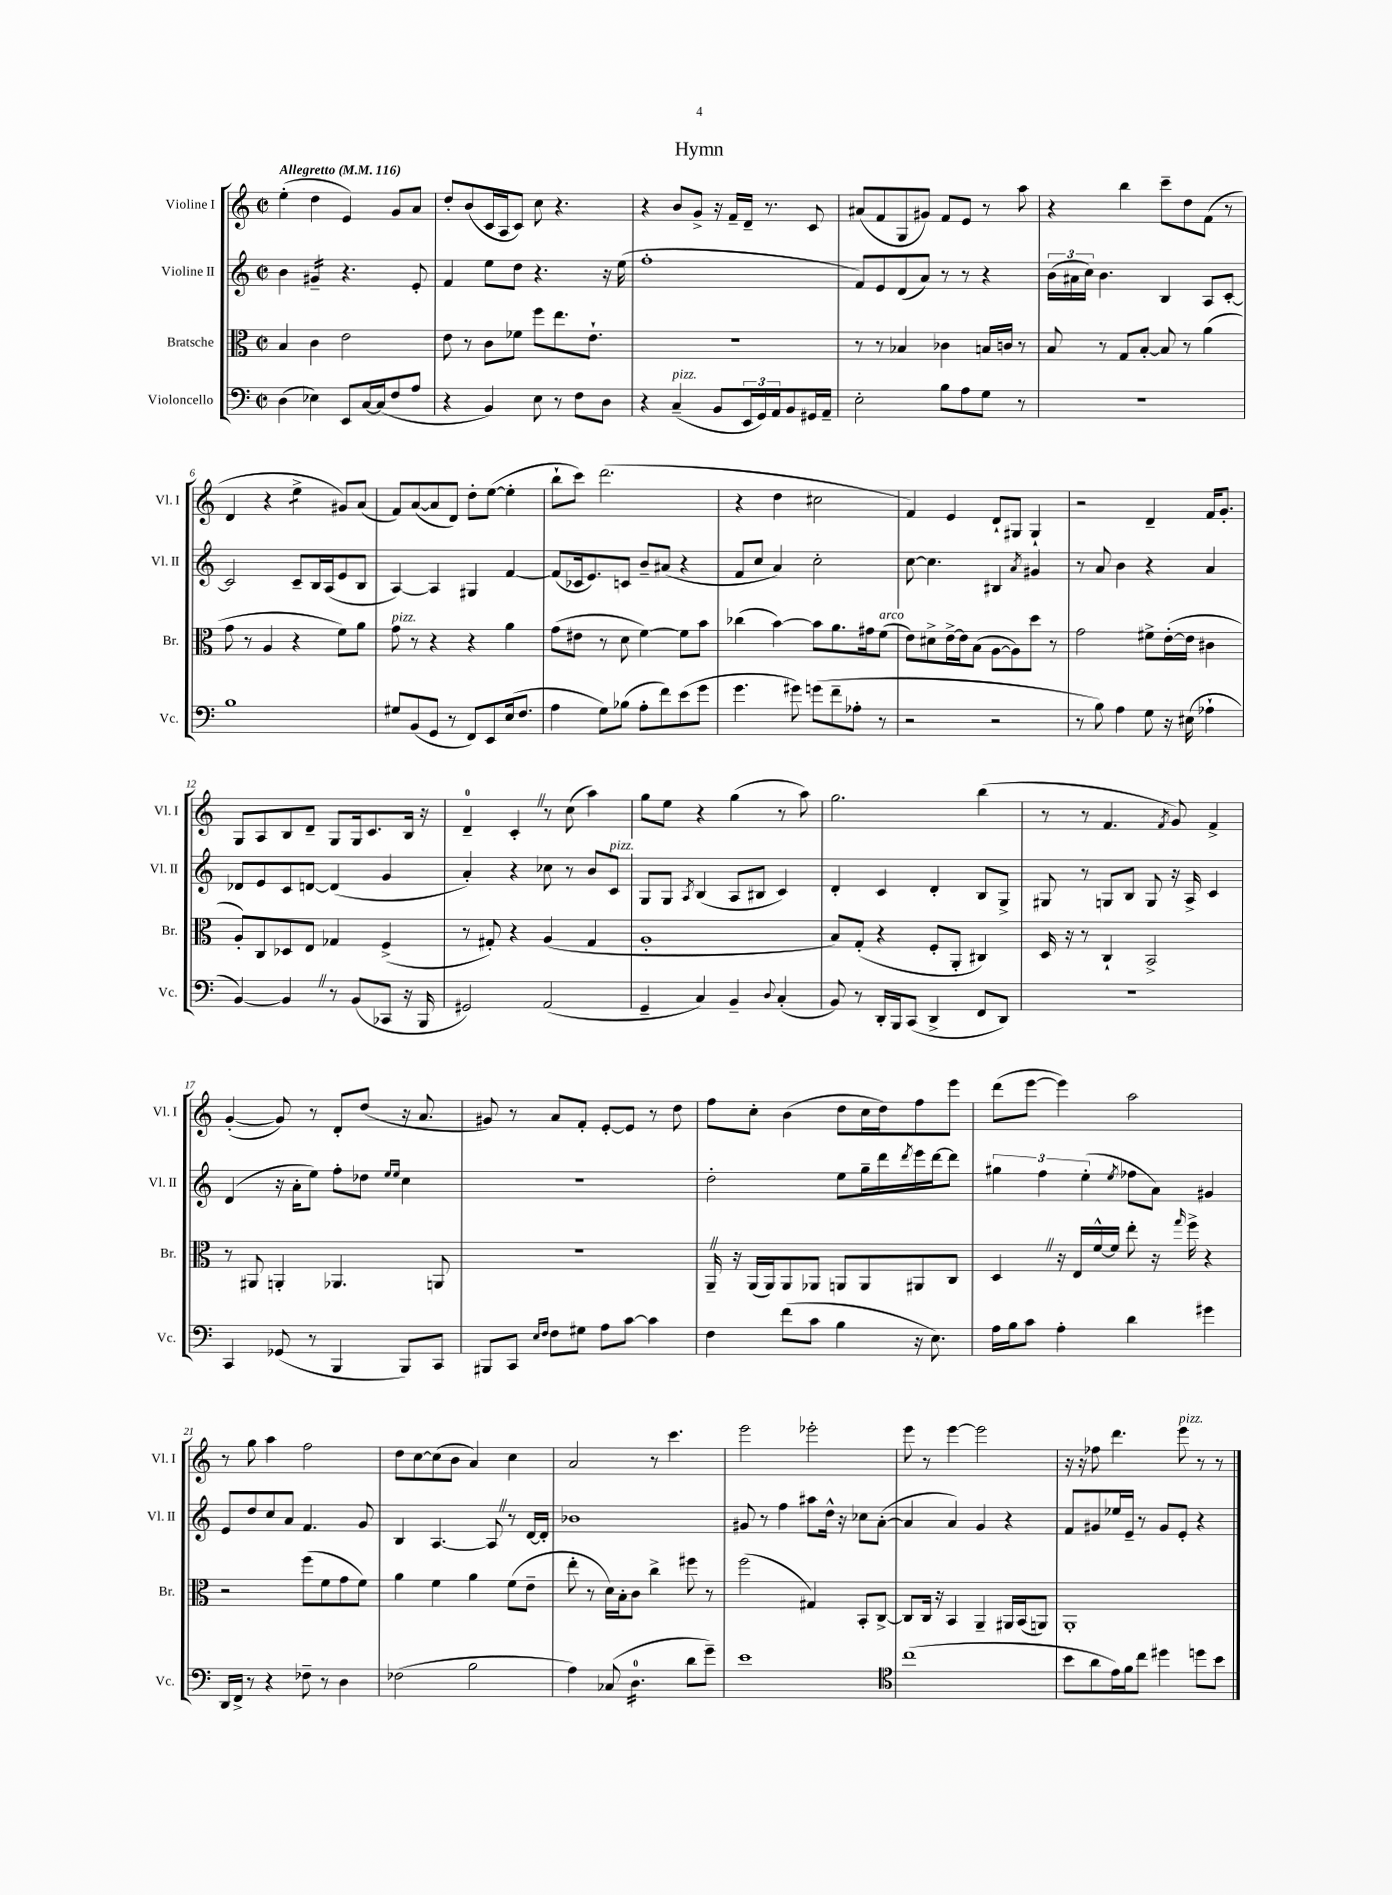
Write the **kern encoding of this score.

**kern	**kern	**kern	**kern
*staff4	*staff3	*staff2	*staff1
*clefF4	*clefC3	*clefG2	*clefG2
*k[]	*k[]	*k[]	*k[]
*M2/2	*M2/2	*M2/2	*M2/2
*met(c|)	*met(c|)	*met(c|)	*met(c|)
*MM116	*MM116	*MM116	*MM116
(4D	4B	4b	(4ee'
4E-)	4c	4g#~	4dd
8EE	2e	4.r	4e)
[16C	.	.	.
(16C]	.	.	.
8F	.	.	8g
8A	.	8e'	8a
=	=	=	=
4r	8e	4f	8dd'
.	8r	.	(8b
4BB)	8c	8ee	16c
.	.	.	16A
.	8f-	8dd	8c)
8E	8ff	4.r	8cc
8r	8.ee	.	4.r
8F	.	.	.
.	8.e`	.	.
8D	.	16r	.
.	.	(16ee	.
=	=	=	=
4r	1r	1ff'	4r
(4C~	.	.	8b
.	.	.	8g^
8BB	.	.	16r
.	.	.	16f~
24EE	.	.	16d~
24GG)	.	.	.
.	.	.	8.r
24AA	.	.	.
8BB	.	.	.
16GG#	.	.	8c
16AA~	.	.	.
=	=	=	=
2E'	8r	8f)	(8a#
.	8r	8e	8f
.	4B-	(8d	8G
.	.	8a)	8g#)
8B	4c-	8r	8f
8A	.	8r	8e
8G	16B	4r	8r
.	16c	.	.
8r	8r	.	8aa
=	=	=	=
1r	8B	(24b	4r
.	.	24a#	.
.	.	24cc)	.
.	8r	4.b	.
.	8G	.	4bb
.	[8B'	.	.
.	8B]	4B	8ccc~
.	8r	.	8dd
.	(4a	8A	(8f
.	.	[8c'	8r
=	=	=	=
1B	8g	2c]	4d
.	8r	.	.
.	4A	.	4r
.	4r	8c~	4ee^
.	.	16B	.
.	.	(16A	.
.	8f)	8e	8g#)
.	8a	8B	(8a
=	=	=	=
8G#	8g	[4A)	8f)
(8BB	8r	.	([8a
8GG	4r	4A]	8a]
8r	.	.	8d)
8FF)	4r	4G#	8dd'
8EE	.	.	([8ee
(16E	4a	[4f	4ee']
8.F	.	.	.
=	=	=	=
4A	(8g	(8f]	8bb`
.	8e#	16c-	8ccc)
.	.	8.e)	.
8G)	8r	.	(2.ddd
(8B-	8d	8c	.
8A'	[4f)	8b~	.
8f)	.	(8a#	.
(8e	8f]	4r	.
8g	8b	.	.
=	=	=	=
4.g	(4cc-	8f	4r
.	.	8cc	.
.	[4b)	4a)	4dd
8g#)	.	.	.
(8g	8b]	2cc'	2cc#
8f~	8.a	.	.
8A-'	.	.	.
.	16g#	.	.
8r	(8f	.	.
=	=	=	=
2r	8e)	[8cc	4f)
.	8d#^	4.cc]	.
.	[16e^	.	4e
.	16e]	.	.
.	(8B	.	.
2r	[8A	4B#	8d`
.	8A])	.	8G#
.	.	8qa	.
.	8dd	4g#	4G#`
.	8r	.	.
=	=	=	=
8r	2g	8r	2r
8B)	.	8a	.
4A	.	4b	.
8G	8f#^	4r	4d~
16r	([16e'	.	.
(16E#	16e]	.	.
4A-`	4c#	4a	16f
.	.	.	8.g'
=	=	=	=
[4BB)	8A')	8d-	8G
.	8C	8e	8A
4BB]	8D-	8c	8B
.	8E	[8d	8d~
8r	4G-	(4d]	8G
(8BB	.	.	16G
.	.	.	8.c
8CC-	(4F^	4g	.
16r	.	.	16B
16BBB	.	.	16r
=	=	=	=
2GG#)	8r	4a')	4d~
.	8G#')	.	.
.	4r	4r	4c'
(2AA	(4A	8cc-	8r
.	.	8r	(8cc
.	4G#	8b	4aa)
.	.	8c	.
=	=	=	=
4GG~	1A'	8G	8gg
.	.	8G	8ee
.	.	8qA	.
4C)	.	(4B	4r
4BB~	.	8A	(4gg
.	.	8B#	.
8qqD	.	.	.
(4C'	.	4c)	8r
.	.	.	8aa)
=	=	=	=
8BB)	8B)	4d'	2.gg
8r	(8G'	.	.
16DD'	4r	4c	.
16BBB	.	.	.
(8CC	.	.	.
4DD^	8F'	4d'	.
.	8AA'	.	.
8FF	4C#)	8B	(4bb
8DD)	.	8G^	.
=	=	=	=
1r	16D	8G#	8r
.	16r	.	.
.	8r	8r	8r
.	4C`	8G	4.f
.	.	8B	.
.	2BB^	8G	.
.	.	.	8qf
.	.	16r	8g)
.	.	16A^	.
.	.	4c	4f^
=	=	=	=
4CC	8r	(4d	([4g'
.	8AA#	.	.
(8GG-	4AA'	16r	8g])
.	.	16a'	.
8r	.	8ee)	8r
4BBB	4.AA-	8ff'	8d'
.	.	8dd-	(8dd
.	.	16qqee	.
.	.	16qqee	.
8BBB)	.	4cc	16r
.	.	.	8.a
8CC	8AA	.	.
=	=	=	=
8BBB#	1r	1r	8g#)
8CC	.	.	8r
16qqE	.	.	.
16qqF	.	.	.
8F	.	.	8a
8G#	.	.	8f'
8A	.	.	[8e'
[8c	.	.	8e]
4c]	.	.	8r
.	.	.	8dd
=	=	=	=
4F	16AA~	2dd'	8ff
.	16r	.	.
.	(16AA	.	8cc'
.	16AA)	.	.
(8f	8AA	.	(4b
8c	8AA-	.	.
4B	8AA	8ee	8dd
.	8AA	16gg~	16cc
.	.	16ddd	16dd)
.	.	8qddd	.
16r	8AA#	16eee	8ff
8.E)	.	[16ddd	.
.	8C	8ddd]	8eee
=	=	=	=
16A	4D	6gg#	(8ddd
16B	.	.	.
8c	.	.	[8eee
.	.	6ff	.
4A'	16r	.	4eee])
.	16E	.	.
.	.	(6ee'	.
.	[16f^^	.	.
.	16f]	.	.
.	.	8qee	.
4d	8ee'	8ff-	2aa
.	16r	8a)	.
.	16qqgg	.	.
.	16ff^	.	.
4g#	4r	4g#	.
=	=	=	=
16DD	2r	8e	8r
16FF^	.	.	.
8r	.	8dd	8gg
4r	.	8cc	4aa
.	.	8a	.
8F-~	(8ff	4.f	2ff
8r	8f	.	.
4D	8g	.	.
.	8f)	8g	.
=	=	=	=
(2F-	4a	4B	8dd
.	.	.	[8cc
.	4f	[4.A	(8cc]
.	.	.	8b
2B	4a	.	4a)
.	.	8A]	.
.	(8f	8r	4cc
.	8e~	[16d	.
.	.	16d']	.
=	=	=	=
4A)	8ee'	1b-	2a
.	8r	.	.
(8C-	16d)	.	.
.	16B'	.	.
4.D	8c	.	.
.	4cc^	.	8r
.	.	.	4.ccc
8d	8ff#	.	.
8g~)	8r	.	.
=	=	=	=
1e	(2ff	8g#	2eee
.	.	8r	.
.	.	4ff	.
.	4G#)	8aa#	2eee-'
.	.	16dd^^	.
.	.	16r	.
.	8BB'	8cc-	.
.	[8C^	([8a'	.
=	=	=	=
*clefC4	*	*	*
(1cc	8C]	4a]	8eee
.	16C	.	8r
.	16r	.	.
.	4BB	4a)	[4eee
.	4AA~	4g	2eee]
.	16AA#	4r	.
.	(16BB	.	.
.	8AA)	.	.
=	=	=	=
8b	1AA'	8f	16r
.	.	.	16r
8a	.	8g#	8ff-
16e)	.	16ee-	4.ddd
16f	.	16e~	.
8cc	.	8r	.
4dd#	.	8g#	.
.	.	8e'	8eee
8dd	.	4r	8r
8b	.	.	8r
==	==	==	==
*-	*-	*-	*-
